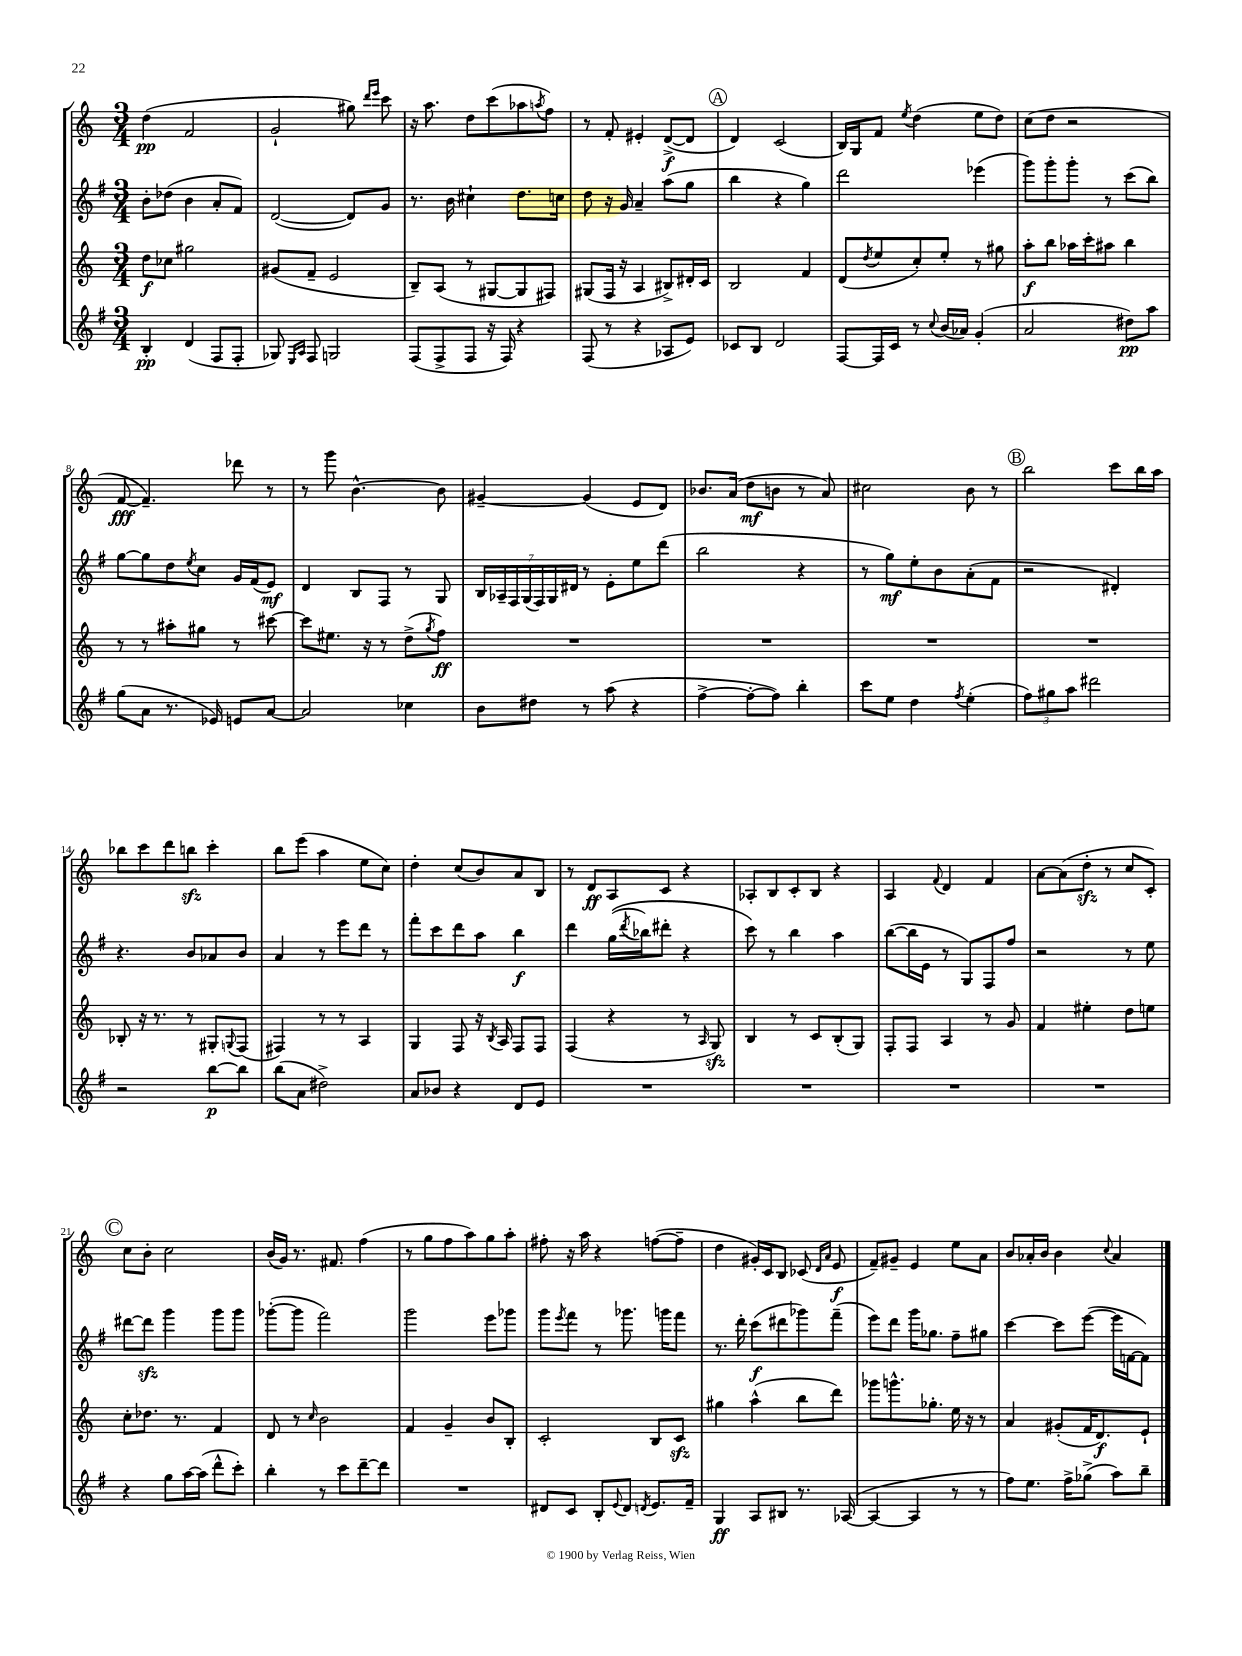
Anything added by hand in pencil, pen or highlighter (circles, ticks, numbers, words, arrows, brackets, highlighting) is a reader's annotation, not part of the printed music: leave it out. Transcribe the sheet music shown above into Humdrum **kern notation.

**kern	**dynam	**kern	**dynam	**kern	**dynam	**kern	**dynam
*part4	*part4	*part3	*part3	*part2	*part2	*part1	*part1
*staff4	*staff4	*staff3	*staff3	*staff2	*staff2	*staff1	*staff1
*clefG2	*	*clefG2	*	*clefG2	*	*clefG2	*
*k[f#]	*	*k[]	*	*k[f#]	*	*k[]	*
*M3/4	*	*M3/4	*	*M3/4	*	*M3/4	*
=1	=1	=1	=1	=1	=1	=1	=1
4B'/	pp	8dd\L	f	8b'\L	.	(4dd\	pp
.	.	8cc-X\J	.	(8dd-X\J	.	.	.
(4d/	.	2gg#X\	.	4b\	.	2f/	.
8F#/L	.	.	.	8a'/L	.	.	.
8F#'/J	.	.	.	8f#/J)	.	.	.
=2	=2	=2	=2	=2	=2	=2	=2
8G-X/)	.	(8g#X/L	.	([2d/	.	2g`/	.
16qqE/LL	.	.	.	.	.	.	.
16qqA/JJ	.	.	.	.	.	.	.
8F#/	.	8f~/J	.	.	.	.	.
2Gn/	.	2e/	.	.	.	.	.
.	.	.	.	8d/L])	.	8gg#X\)	.
.	.	.	.	.	.	16qqddd/LL	.
.	.	.	.	.	.	16qqeee/JJ	.
.	.	.	.	8g/J	.	8ccc\	.
=3	=3	=3	=3	=3	=3	=3	=3
(8F#/L	.	8B~/L)	.	8.r	.	16r	.
.	.	.	.	.	.	8.aa\	.
8F#^/	.	(8A/J	.	.	.	.	.
.	.	.	.	16b\	.	.	.
8F#/J	.	8r	.	4cc#X`\	.	8dd\L	.
16r	.	[8G#X/L	.	.	.	(8ccc\	.
16F#/)	.	.	.	.	.	.	.
4r	.	8G#/]	.	8.dd\L	.	8aa-X\	.
.	.	.	.	.	.	8qaan/	.
.	.	8F#X/J)	.	.	.	8ff\J)	.
.	.	.	.	16ccn\Jk	.	.	.
=4	=4	=4	=4	=4	=4	=4	=4
(8F#/	.	(8G#X/L	.	8dd\	.	8r	.
8r	.	16F/Jk	.	16r	.	8f'/	.
.	.	16r	.	16g/	.	.	.
4r	.	4A/	.	4a~/	.	4e#X'/	.
8A-X/L	.	8B#X^/L)	.	(8aa\L	.	([8d^/L	f
8e/J)	.	16d#X'/L	.	8gg\J	.	8d/J]	.
.	.	16c/JJ	.	.	.	.	.
!!LO:REH:place=s1:t=A
=5	=5	=5	=5	=5	=5	=5	=5
8c-X/L	.	2B/	.	4bb\	.	4d/)	.
8B/J	.	.	.	.	.	.	.
2d/	.	.	.	4r	.	(2c/	.
.	.	4f/	.	4gg\)	.	.	.
=6	=6	=6	=6	=6	=6	=6	=6
[8F#/L	.	(8d/L	.	2ddd\	.	16B/LL)	.
.	.	.	.	.	.	16G/J	.
.	.	8qdd/	.	.	.	.	.
16F#/L]	.	8ee/	.	.	.	8f/J	.
16c/JJ	.	.	.	.	.	.	.
.	.	.	.	.	.	8qee/	.
8r	.	8cc'/)	.	.	.	(4dd\	.
8qqcc/	.	.	.	.	.	.	.
(16b/LL	.	8ee'/J	.	.	.	.	.
16a-X/JJ)	.	.	.	.	.	.	.
(4g'/	.	8r	.	(4eee-X\	.	8ee\L	.
.	.	8gg#X\	.	.	.	8dd\J)	.
=7	=7	=7	=7	=7	=7	=7	=7
2a/	.	8aa'\L	f	8ggg\L)	.	(8cc\L	.
.	.	8bb\J	.	8ggg'\	.	8dd\J	.
.	.	16aa-X\LL	.	8ggg'\J	.	2r	.
.	.	16ccc'\J	.	.	.	.	.
.	.	8aa#X\J	.	8r	.	.	.
8dd#X\L)	pp	4bb\	.	(8ccc\L	.	.	.
8aa\J	.	.	.	8bb\J)	.	.	.
!!LO:LB:g=z
=8	=8	=8	=8	=8	=8	=8	=8
(8gg\L	.	8r	.	[8gg\L	.	[8f/	fff
8a\J	.	8r	.	8gg\]	.	4.f~/])	.
8.r	.	8aa#X'\L	.	8dd\	.	.	.
.	.	.	.	8qee/	.	.	.
.	.	8gg#X\J	.	8cc\J	.	.	.
16e-X/)	.	.	.	.	.	.	.
8en/L	.	8r	.	16g/LL	.	8ddd-X\	.
.	.	.	.	(16f#/J	.	.	.
[8a/J	.	[8ccc#X\	.	8e/J)	mf	8r	.
=9	=9	=9	=9	=9	=9	=9	=9
2a/]	.	8ccc#\L]	.	4d/	.	8r	.
.	.	8.ee#X\J	.	.	.	8ggg\	.
.	.	.	.	8B/L	.	[4.b^^\	.
.	.	16r	.	.	.	.	.
.	.	8r	.	8F#/J	.	.	.
4cc-X\	.	(8dd^\L	.	8r	.	.	.
.	.	8qgg/	.	.	.	.	.
.	.	8ff\J)	ff	8G/	.	8b\]	.
=10	=10	=10	=10	=10	=10	=10	=10
8b\L	.	2.r	.	28B/LL	.	[4g#X~/	.
.	.	.	.	28A-X~/	.	.	.
.	.	.	.	28F#/	.	.	.
.	.	.	.	(28G/	.	.	.
8dd#X\J	.	.	.	.	.	.	.
.	.	.	.	28F#/)	.	.	.
.	.	.	.	28G/	.	.	.
.	.	.	.	28d#X/JJ	.	.	.
8r	.	.	.	8r	.	(4g#/]	.
(8aa\	.	.	.	8e'\L	.	.	.
4r	.	.	.	8ee\	.	8e/L	.
.	.	.	.	(8ddd\J	.	8d/J)	.
=11	=11	=11	=11	=11	=11	=11	=11
[4ff#^\	.	2.r	.	2bb\	.	8.b-X/L	.
.	.	.	.	.	.	(16a/Jk	.
8ff#'\L_	.	.	.	.	.	8dd\L	mf
8ff#\J])	.	.	.	.	.	8bn\J	.
4bb'\	.	.	.	4r	.	8r	.
.	.	.	.	.	.	8a/)	.
=12	=12	=12	=12	=12	=12	=12	=12
8ccc\L	.	2.r	.	8r	.	2cc#X\	.
8ee\J	.	.	.	8gg\L)	mf	.	.
4dd\	.	.	.	8ee'\	.	.	.
.	.	.	.	8b\	.	.	.
8qff#/	.	.	.	.	.	.	.
(4ee'\	.	.	.	(8a'\	.	8b\	.
.	.	.	.	8f#\J	.	8r	.
!!LO:REH:place=s1:t=B
=13	=13	=13	=13	=13	=13	=13	=13
12ff#\L)	.	2.r	.	2r	.	2bb\	.
12gg#X\	.	.	.	.	.	.	.
12aa\J	.	.	.	.	.	.	.
2ddd#X\	.	.	.	.	.	.	.
.	.	.	.	4d#X'/)	.	8ccc\L	.
.	.	.	.	.	.	16bb\L	.
.	.	.	.	.	.	16aa\JJ	.
!!LO:LB:g=z
=14	=14	=14	=14	=14	=14	=14	=14
2r	.	8B-X'/	.	4.r	.	8bb-X\L	.
.	.	16r	.	.	.	8ccc\	.
.	.	8.r	.	.	.	.	.
.	.	.	.	.	.	8ddd\	.
.	.	8r	.	8b/L	.	8bbnzz\J	.
[8bb\L	p	8G#X'/L	.	8a-X/	.	4ccc'\	.
.	.	8qqGn/	.	.	.	.	.
8bb\J]	.	(8F/J	.	8b/J	.	.	.
=15	=15	=15	=15	=15	=15	=15	=15
(8bb\L	.	4F#X/)	.	4a/	.	8bb\L	.
8a\J	.	.	.	.	.	(8eee\J	.
2dd#X^\)	.	8r	.	8r	.	4aa\	.
.	.	8r	.	8eee\L	.	.	.
.	.	4A/	.	8ddd\J	.	8ee\L	.
.	.	.	.	8r	.	8cc\J)	.
=16	=16	=16	=16	=16	=16	=16	=16
8a/L	.	4G/	.	8fff#'\L	.	4dd'\	.
8b-X/J	.	.	.	8ccc\	.	.	.
4r	.	8F/	.	8ddd\	.	(8cc/L	.
.	.	16r	.	8aa\J	.	8b/)	.
.	.	8qB/	.	.	.	.	.
.	.	16A/	.	.	.	.	.
8d/L	.	8F/L	.	4bb\	f	8a/	.
8e/J	.	8F/J	.	.	.	8B/J	.
=17	=17	=17	=17	=17	=17	=17	=17
2.r	.	(4F/	.	4ddd\	.	8r	.
.	.	.	.	.	.	8d/L	ff
.	.	4r	.	((16gg\LL	.	8A/	.
.	.	.	.	8qddd/	.	.	.
.	.	.	.	16bb-X\J)	.	.	.
.	.	.	.	8ddd#X'\J	.	8c/J	.
.	.	8r	.	4r	.	4r	.
.	.	16qqA/	.	.	.	.	.
.	.	8Gzz/)	.	.	.	.	.
=18	=18	=18	=18	=18	=18	=18	=18
2.r	.	4B/	.	8ccc\)	.	8A-X'/L	.
.	.	.	.	8r	.	8B/	.
.	.	8r	.	4bb\	.	8c'/	.
.	.	8c/L	.	.	.	8B/J	.
.	.	(8B'/	.	4aa\	.	4r	.
.	.	8G/J)	.	.	.	.	.
=19	=19	=19	=19	=19	=19	=19	=19
2.r	.	8F'/L	.	([8bb\L	.	4A/	.
.	.	8F/J	.	16bb\L]	.	.	.
.	.	.	.	16e\JJ	.	.	.
.	.	.	.	.	.	8qqf/	.
.	.	4A/	.	8r	.	4d/	.
.	.	.	.	8G/L)	.	.	.
.	.	8r	.	8F#/	.	4f/	.
.	.	8g/	.	8ff#/J	.	.	.
=20	=20	=20	=20	=20	=20	=20	=20
2.r	.	4f/	.	2r	.	[8a\L	.
.	.	.	.	.	.	(8a\]	.
.	.	4ee#X'\	.	.	.	8ddzz'\J	.
.	.	.	.	.	.	8r	.
.	.	8dd\L	.	8r	.	8cc/L	.
.	.	8een\J	.	8ee\	.	8c'/J)	.
!!LO:LB:g=z
!!LO:REH:place=s1:t=C
=21	=21	=21	=21	=21	=21	=21	=21
4r	.	8cc'\L	.	[8ddd#X\L	.	8cc\L	.
.	.	8.dd-X\J	.	8ddd#zz\J]	.	8b'\J	.
8gg\L	.	.	.	4ggg\	.	2cc\	.
.	.	8.r	.	.	.	.	.
[16aa\L	.	.	.	.	.	.	.
(16aa\JJ]	.	.	.	.	.	.	.
8ddd^^\L	.	4f/	.	8ggg\L	.	.	.
8ccc'\J)	.	.	.	8ggg\J	.	.	.
=22	=22	=22	=22	=22	=22	=22	=22
4bb'\	.	8d/	.	([8ggg-X'\L	.	(16b/LL	.
.	.	.	.	.	.	16g/JJ)	.
.	.	8r	.	8ggg-\J]	.	8.r	.
.	.	16qqcc/	.	.	.	.	.
8r	.	2b\	.	2fff#\)	.	.	.
.	.	.	.	.	.	8.f#X/	.
8ccc\L	.	.	.	.	.	.	.
[8ddd~\	.	.	.	.	.	(4ff\	.
8ddd\J]	.	.	.	.	.	.	.
=23	=23	=23	=23	=23	=23	=23	=23
2.r	.	4f/	.	2ggg\	.	8r	.
.	.	.	.	.	.	8gg\L	.
.	.	4g~/	.	.	.	8ff\	.
.	.	.	.	.	.	8aa\)	.
.	.	8b/L	.	8eee\L	.	8gg\	.
.	.	8B'/J	.	8ggg-X\J	.	8aa'\J	.
=24	=24	=24	=24	=24	=24	=24	=24
8d#X/L	.	2c'/	.	8ggg\L	.	8ff#X'\	.
.	.	.	.	8qeee/	.	.	.
8c/J	.	.	.	8fff#\J	.	16r	.
.	.	.	.	.	.	16aa\	.
8B'/L	.	.	.	8r	.	4r	.
8qqe/	.	.	.	.	.	.	.
8d#/J	.	.	.	8.ggg-X\	.	.	.
8qdn/	.	.	.	.	.	.	.
8.e/L	.	8B/L	.	.	.	([8ffn\L	.
.	.	.	.	16gggn\KL	.	.	.
.	.	8czz/J	.	8fff#\J	.	8ff~\J]	.
16f#~/Jk	.	.	.	.	.	.	.
=25	=25	=25	=25	=25	=25	=25	=25
4G/	ff	4gg#X\	.	8.r	.	4dd\	.
.	.	.	.	16ddd'\	.	.	.
8A/L	.	(4aa^^\	.	(8ccc\L	f	16g#X'/LL)	.
.	.	.	.	.	.	16c/J	.
8B#X/J	.	.	.	8ddd#X\	.	8B/J	.
8.r	.	8bb\L	.	8ggg-X\)	.	(8c-X/	.
.	.	.	.	.	.	16qqd/LL	.
.	.	.	.	.	.	16qqa/JJ	.
.	.	8ddd\J)	.	(8fff#~\J	.	8e/	f
([16A-X/	.	.	.	.	.	.	.
=26	=26	=26	=26	=26	=26	=26	=26
4A-/_	.	8ggg-X\L	.	8eee\L)	.	8f~/L)	.
.	.	8.gggn^^\	.	8ddd\J	.	8g#X~/J	.
4A-/]	.	.	.	16ggg\KL	.	4e/	.
.	.	8.gg-X'\J	.	8.gg-X\J	.	.	.
8r	.	16ee\	.	8ff#~\L	.	8ee\L	.
.	.	16r	.	.	.	.	.
8r	.	8r	.	8gg#X\J	.	8a\J	.
=27	=27	=27	=27	=27	=27	=27	=27
8ff#\L)	.	4a/	.	[4ccc\	.	8b/L	.
8.ee\J	.	.	.	.	.	16a-X'/L	.
.	.	.	.	.	.	16b/JJ	.
.	.	(8g#X'/L	.	8ccc\L]	.	4b\	.
16ff#^\KL	.	.	.	.	.	.	.
(8gg-X^\J	.	16f/K	.	([8eee\J	.	.	.
.	.	8.d/)	f	.	.	.	.
.	.	.	.	.	.	8qqcc/	.
8aa\L)	.	.	.	16eee\LL]	.	4a-/	.
.	.	.	.	[16fn\J	.	.	.
8bb~\J	.	8e`/J	.	8f\J])	.	.	.
==	==	==	==	==	==	==	==
*-	*-	*-	*-	*-	*-	*-	*-
